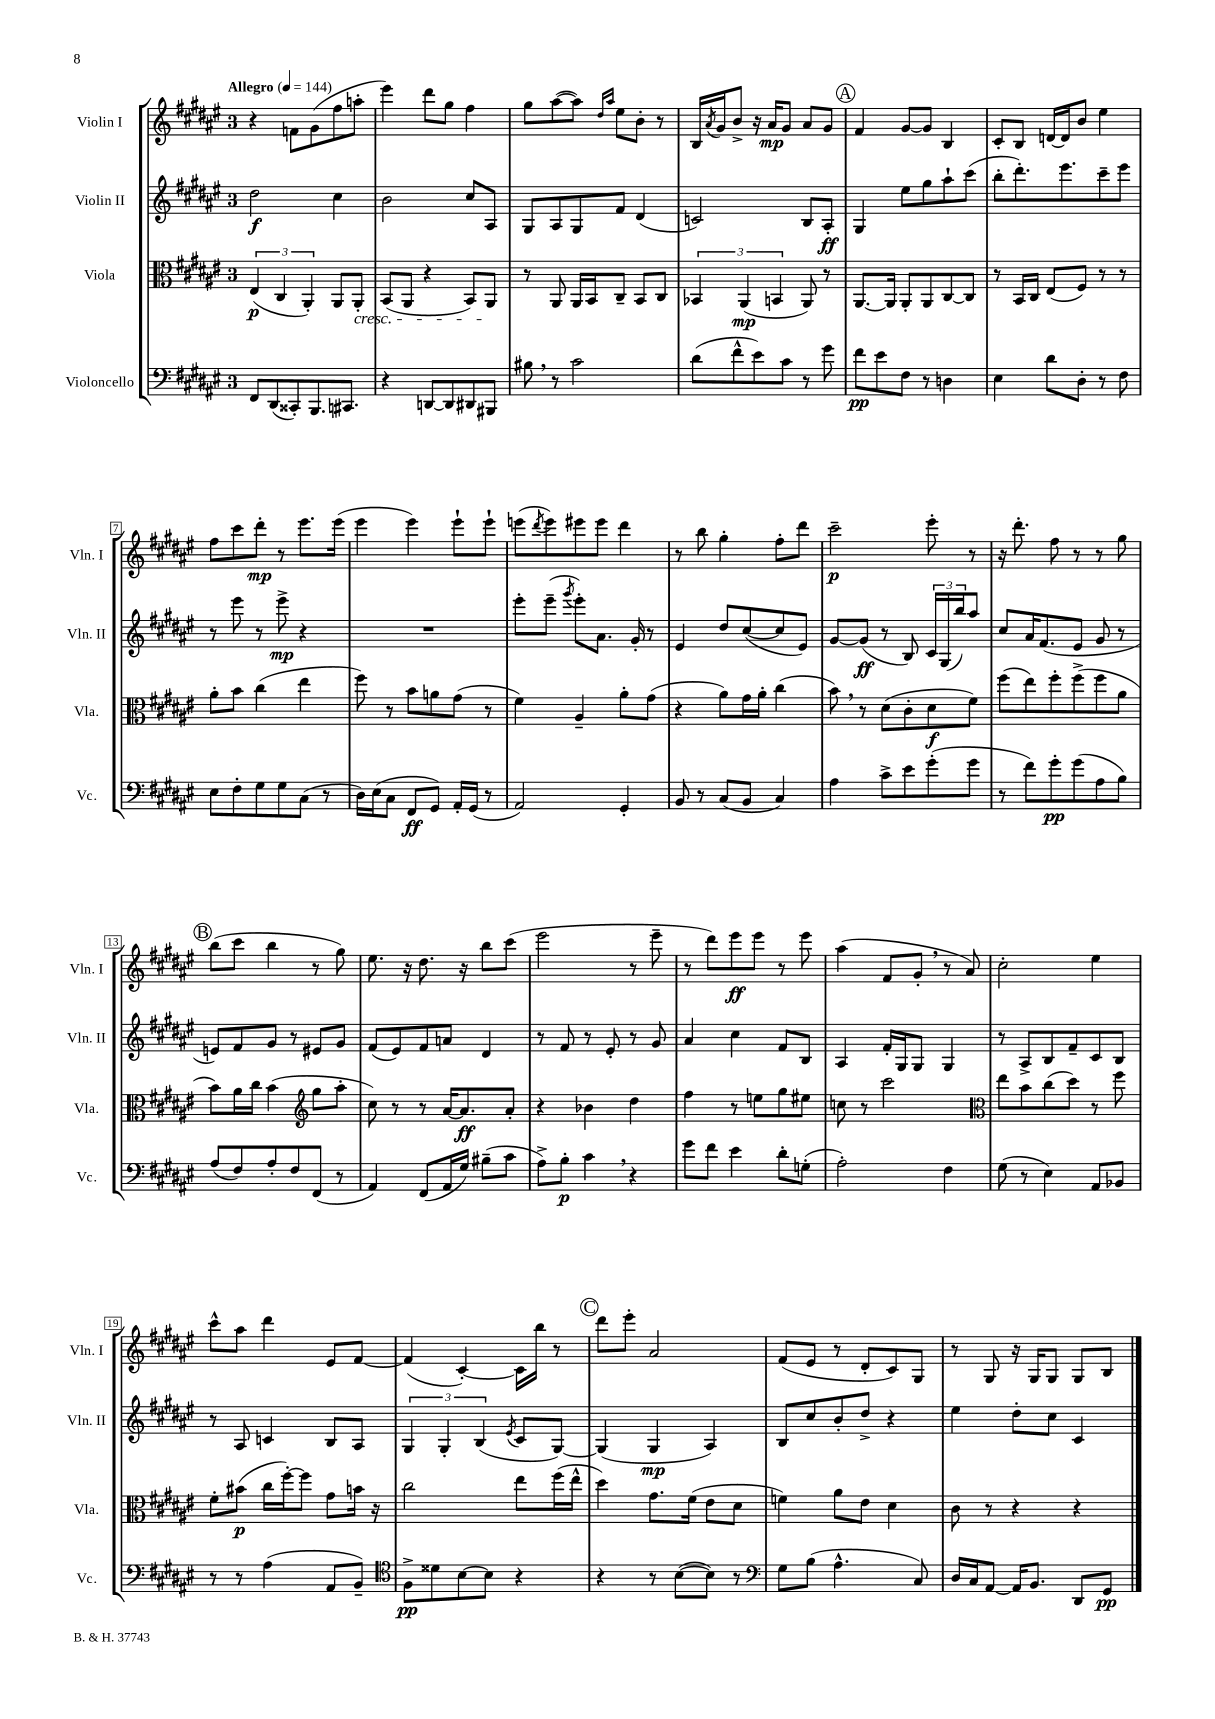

**kern	**kern	**kern	**kern
*staff4	*staff3	*staff2	*staff1
*clefF4	*clefC3	*clefG2	*clefG2
*k[f#c#g#d#a#e#]	*k[f#c#g#d#a#e#]	*k[f#c#g#d#a#e#]	*k[f#c#g#d#a#e#]
*M3/4	*M3/4	*M3/4	*M3/4
*MM144	*MM144	*MM144	*MM144
8FF#	(6E#	2dd#	4r
(8DD#	.	.	.
.	6C#	.	.
8CC##')	.	.	8f
.	6AA#')	.	.
8.BBB	.	.	(8g#
.	8AA#	4cc#	8ff#
8.CC#	.	.	.
.	8AA#'	.	8aa'
=	=	=	=
4r	(8BB	2b	4eee#)
.	8AA#	.	.
[8DD	4r	.	8ddd#
8DD]	.	.	8gg#
8DD#	8BB)	8cc#	4ff#
8BBB#	8AA#	8A#	.
=	=	=	=
8B#	8r	8G#	8gg#
8r	8AA#	8A#	([8aa#
2c#	16AA#	8G#	8aa#])
.	16BB	.	.
.	.	.	16qqdd#
.	.	.	16qqaa#
.	8C#~	8f#	8ee#
.	8BB	(4d#	8b'
.	8C#	.	8r
=	=	=	=
(8d#	6BB-	2c)	16B
.	.	.	8qa#
.	.	.	16g#
8f#^^	.	.	8b^
.	(6AA#	.	.
8e#)	.	.	16r
.	.	.	16a#
.	6BB	.	.
8c#	.	.	8g#
8r	8AA#)	8B	8a#
8g#	8r	8A#'	8g#
=	=	=	=
8f#	[8.AA#	4G#	4f#
8e#	.	.	.
.	16AA#]	.	.
8F#	8AA#'	8ee#	[8g#
8r	8AA#	8gg#	8g#]
4D	[8C#	8aa#`	4B
.	8C#]	(8ccc#	.
=	=	=	=
4E#	8r	8bb'	8c#'
.	16BB	8.ddd#')	8B
.	16C#	.	.
8d#	(8E#	.	[16d
.	.	8.eee#	16d]
8D#'	8F#)	.	8b
8r	8r	8ccc#~	4ee#
8F#	8r	8eee#	.
=	=	=	=
8E#	8a#'	8r	8ff#
8F#'	8b	8eee#	8ccc#
8G#	(4cc#	8r	8ddd#'
8G#	.	8eee#^	8r
(8C#	4ee#	4r	8.eee#
8r	.	.	.
.	.	.	(16eee#
=	=	=	=
16D#)	8ff#)	2.r	4eee#
(16E#	.	.	.
8C#	8r	.	.
8FF#	8b	.	4eee#)
8GG#)	8a	.	.
16AA#'	(8g#	.	8eee#`
(16GG#	.	.	.
8r	8r	.	8eee#`
=	=	=	=
2AA#)	4f#)	8eee#'	(8eee
.	.	.	8qddd#
.	.	(8eee#~	8eee)
.	.	8qggg#	.
.	4A#~	8eee#')	8eee#
.	.	8.a#	8eee#
4GG#'	8a#'	.	4ddd#
.	.	16g#'	.
.	(8g#	8r	.
=	=	=	=
8BB	4r	4e#	8r
8r	.	.	8bb
(8C#	8a#)	8dd#	4gg#'
8BB	16g#	([8cc#	.
.	16a#'	.	.
4C#)	(4cc#	8cc#]	8ff#'
.	.	8e#)	8ddd#
=	=	=	=
4A#	8b)	[8g#	2ccc#~
.	8r	(8g#]	.
8c#^	(8d#	8r	.
8e#	8c#'	8B)	.
(8g#'	8d#	24c#	8eee#'
.	.	(24G#	.
.	.	24bb)	.
8g#	8f#)	8aa#	8r
=	=	=	=
8r	(8ff#	8cc#	16r
.	.	.	8.ddd#'
8f#)	8ee#)	16a#	.
.	.	(8.f#	.
8g#'	8ff#'	.	8ff#
(8g#	(8ff#^	8e#	8r
8A#	8ff#	8g#	8r
8B)	8a#	8r	8gg#
=	=	=	=
(8A#	8b)	8e)	(8bb
8F#)	16a#	8f#	8ccc#
.	16cc#	.	.
8A#'	(4b	8g#	4bb
8F#	.	8r	.
*	*clefG2	*	*
(8FF#	8gg#	8e#	8r
8r	8aa#'	8g#	8gg#)
=	=	=	=
4AA#)	8cc#)	(8f#	8.ee#
.	8r	8e#)	.
.	.	.	16r
(8FF#	8r	8f#	8.dd#
16AA#	[16a#	8a	.
16G#)	8.a#]	.	16r
(8B#~	.	4d#	8bb
8c#	8a#'	.	(8ccc#
=	=	=	=
8A#^)	4r	8r	2eee#
8B'	.	8f#	.
4c#	4b-	8r	.
.	.	8e#'	.
4r	4dd#	8r	8r
.	.	8g#	8eee#~
=	=	=	=
8g#	4ff#	4a#	8r
8f#	.	.	8ddd#)
4e#	8r	4cc#	8eee#
.	8ee	.	8eee#
8d#'	8gg#	8f#	8r
(8G'	8ee#	8B	8eee#
=	=	=	=
2A#')	8cc	4A#	(4aa#
.	8r	.	.
.	2ccc#	16f#'	8f#
.	.	16G#	.
.	.	8G#	8g#'
4F#	.	4G#	8r
.	.	.	8a#)
=	=	=	=
*	*clefC3	*	*
(8G#	8ee#	8r	2cc#'
8r	8b	8A#^	.
4E#)	(8cc#	8B	.
.	8dd#)	8f#~	.
8AA#	8r	8c#	4ee#
8BB-	8ff#	8B	.
=	=	=	=
8r	8f#'	8r	8ccc#^^
8r	(8b#	8A#	8aa#
(4A#	16cc#	4c	4ddd#
.	[16ff#')	.	.
.	8ff#]	.	.
8AA#	8g#	8B	8e#
8BB~)	16b	8A#	[8f#
.	16r	.	.
=	=	=	=
*clefC4	*	*	*
8F#^	2cc#	6G#	(4f#]
8d##	.	.	.
.	.	6G#'	.
[8B	.	.	[4c#')
.	.	(6B	.
8B]	.	.	.
.	.	8qe#	.
4r	8ee#	8c#	16c#]
.	.	.	16bb
.	(16ff#	[8G#)	8r
.	16ee#^^	.	.
=	=	=	=
4r	4dd#)	(4G#]	8ddd#
.	.	.	8eee#'
8r	8.g#	4G#	2a#
([8B	.	.	.
.	(16f#	.	.
8B])	8e#	4A#)	.
8r	8d#	.	.
=	=	=	=
*clefF4	*	*	*
8G#	4f)	8B	(8f#
(8B	.	8cc#	8e#
4.A#^^	8a#	8b'	8r
.	8e#	8dd#^	8d#'
.	4d#	4r	8c#)
8C#)	.	.	8G#
=	=	=	=
16D#	8c#	4ee#	8r
16C#	.	.	.
[8AA#	8r	.	8G#
16AA#]	4r	8dd#'	16r
8.BB	.	.	16G#
.	.	8cc#	8G#
8DD#	4r	4c#	8G#
8GG#	.	.	8B
==	==	==	==
*-	*-	*-	*-
